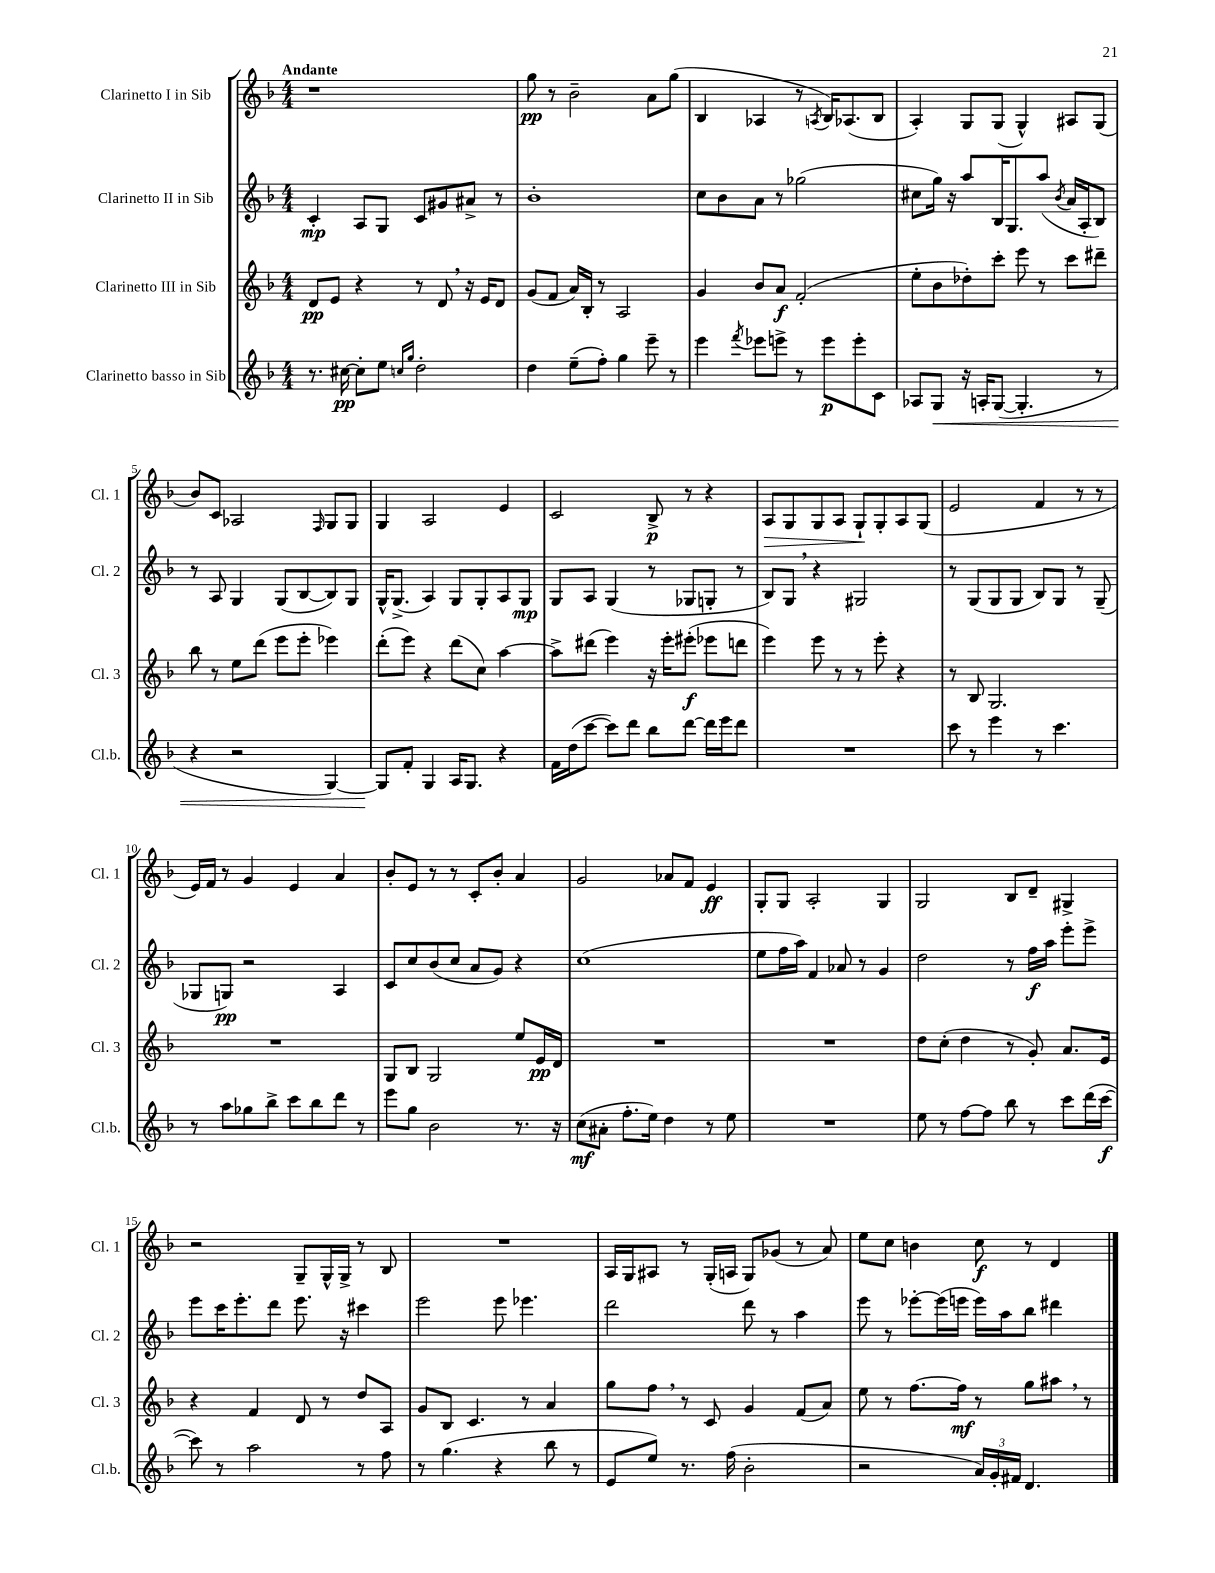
<<
\new StaffGroup <<
\new Staff = "s0" \with { instrumentName = "Clarinetto I in Sib" shortInstrumentName = "Cl. 1" } {
    \clef treble \key f \major \numericTimeSignature \time 4/4 \tempo "Andante"
    r1 |
    g''8\pp r8 bes'2-- a'8 g''8( |
    bes4 aes4 r8 \acciaccatura { a8 } bes16) aes8.( bes8 |
    a4-.) g8 g8( g4-^) ais8 g8( |
    bes'8) c'8 aes2 \grace { f16 } g8 g8 |
    g4 a2 e'4 |
    c'2 bes8->\p r8 r4 |
    a8\> g8 g8 a8 g8-!\! g8-. a8 g8( |
    e'2 f'4 r8 r8 |
    e'16) f'16 r8 g'4 e'4 a'4 |
    bes'8-. e'8 r8 r8 c'8-. bes'8-. a'4 |
    g'2 aes'8 f'8 e'4\ff |
    g8-. g8 a2-. g4 |
    g2 bes8 d'8-- gis4-> |
    r2 g8-- g16-^ g16-> r8 bes8 |
    R1 |
    a16 g16 ais8 r8 g16-.( a16 g8) ges'8( r8 a'8) |
    e''8 c''8 b'4 c''8\f r8 d'4 \bar "|." |
}
\new Staff = "s1" \with { instrumentName = "Clarinetto II in Sib" shortInstrumentName = "Cl. 2" } {
    \clef treble \key f \major \numericTimeSignature \time 4/4
    c'4-.\mp a8 g8 c'8 gis'8 ais'8-> r8 |
    bes'1-. |
    c''8 bes'8 a'8 r8 ges''2( |
    cis''8 g''16) r16 a''8 bes16 g8. a''8( \acciaccatura { bes'8 } a'16 a16-. bes8) |
    r8 a8 g4 g8( bes8~ bes8) g8 |
    g16-^ g8.->( a4) g8 g8-. a8 g8\mp |
    g8 a8 g4( r8 ges8 g8-. r8 |
    bes8) g8 \breathe r4 gis2 |
    r8 g8( g8 g8 bes8) g8 r8 g8--( |
    ges8 g8\pp) r2 a4 |
    c'8 c''8 bes'8( c''8 a'8 g'8) r4 |
    c''1( |
    e''8 f''16 a''16) f'4 aes'8 r8 g'4 |
    d''2 r8 f''16\f a''16 e'''8-. e'''8-> |
    e'''8 c'''16 e'''8.-. d'''8 e'''8. r16 cis'''4 |
    e'''2 e'''8 ees'''4. |
    d'''2 d'''8 r8 a''4 |
    e'''8 r8 ees'''8~-. ees'''16( e'''16 e'''16) a''16 bes''8 dis'''4 \bar "|." |
}
\new Staff = "s2" \with { instrumentName = "Clarinetto III in Sib" shortInstrumentName = "Cl. 3" } {
    \clef treble \key f \major \numericTimeSignature \time 4/4
    d'8\pp e'8 r4 r8 d'8 \breathe r16 e'16 d'8 |
    g'8( f'8 a'16) bes16-. r8 a2 |
    g'4 bes'8 a'8\f f'2-.( |
    e''8-. bes'8 des''8-.) c'''8-. e'''8 r8 c'''8 dis'''8-- |
    bes''8 r8 e''8 d'''8( e'''8 e'''8-. ees'''4) |
    d'''8-.( e'''8) r4 d'''8( c''8) a''4~ |
    a''8-> dis'''8( e'''4) r16 e'''16-. eis'''8-.\f( ees'''8 d'''8 |
    e'''4) e'''8 r8 r8 e'''8-. r4 |
    r8 bes8 g2. |
    R1 |
    g8 bes8 g2 e''8 e'16\pp d'16 |
    R1 |
    R1 |
    d''8 c''8-.( d''4 r8 g'8-.) a'8. e'16 |
    r4 f'4 d'8 r8 d''8 a8 |
    g'8 bes8 c'4. r8 a'4 |
    g''8 f''8 \breathe r8 c'8 g'4 f'8( a'8) |
    e''8 r8 f''8.~ f''16\mf r8 g''8 ais''8 \breathe r8 \bar "|." |
}
\new Staff = "s3" \with { instrumentName = "Clarinetto basso in Sib" shortInstrumentName = "Cl.b." } {
    \clef treble \key f \major \numericTimeSignature \time 4/4
    r8. cis''16~\pp cis''8-. e''8 \grace { c''16 g''16 } d''2-. |
    d''4 e''8--( f''8-.) g''4 e'''8-- r8 |
    e'''4 \acciaccatura { f'''8 } ees'''8 e'''8-> r8 e'''8\p e'''8-. c'8 |
    aes8 g8\< r16 a16-. g8~( g4.-. r8 |
    r4 r2 g4~) |
    g8\! f'8-. g4 a16 g8. r4 |
    f'16 d''16( c'''8~ c'''8) d'''8 bes''8 d'''8~ d'''16 e'''16 d'''8 |
    R1 |
    c'''8 r8 e'''4 r8 c'''4. |
    r8 a''8 ges''8 bes''8-> c'''8 bes''8 d'''8 r8 |
    e'''8 g''8 bes'2 r8. r16 |
    c''8\mf( ais'8-. f''8.-. e''16) d''4 r8 e''8 |
    R1 |
    e''8 r8 f''8~ f''8 bes''8 r8 c'''8 d'''16( c'''16~\f |
    c'''8) r8 a''2 r8 f''8 |
    r8 g''4.( r4 bes''8 r8 |
    e'8 e''8) r8. f''16( bes'2-. |
    r2 \tuplet 3/2 { a'16) g'16-. fis'16 } d'4. \bar "|." |
}
>>
>>
